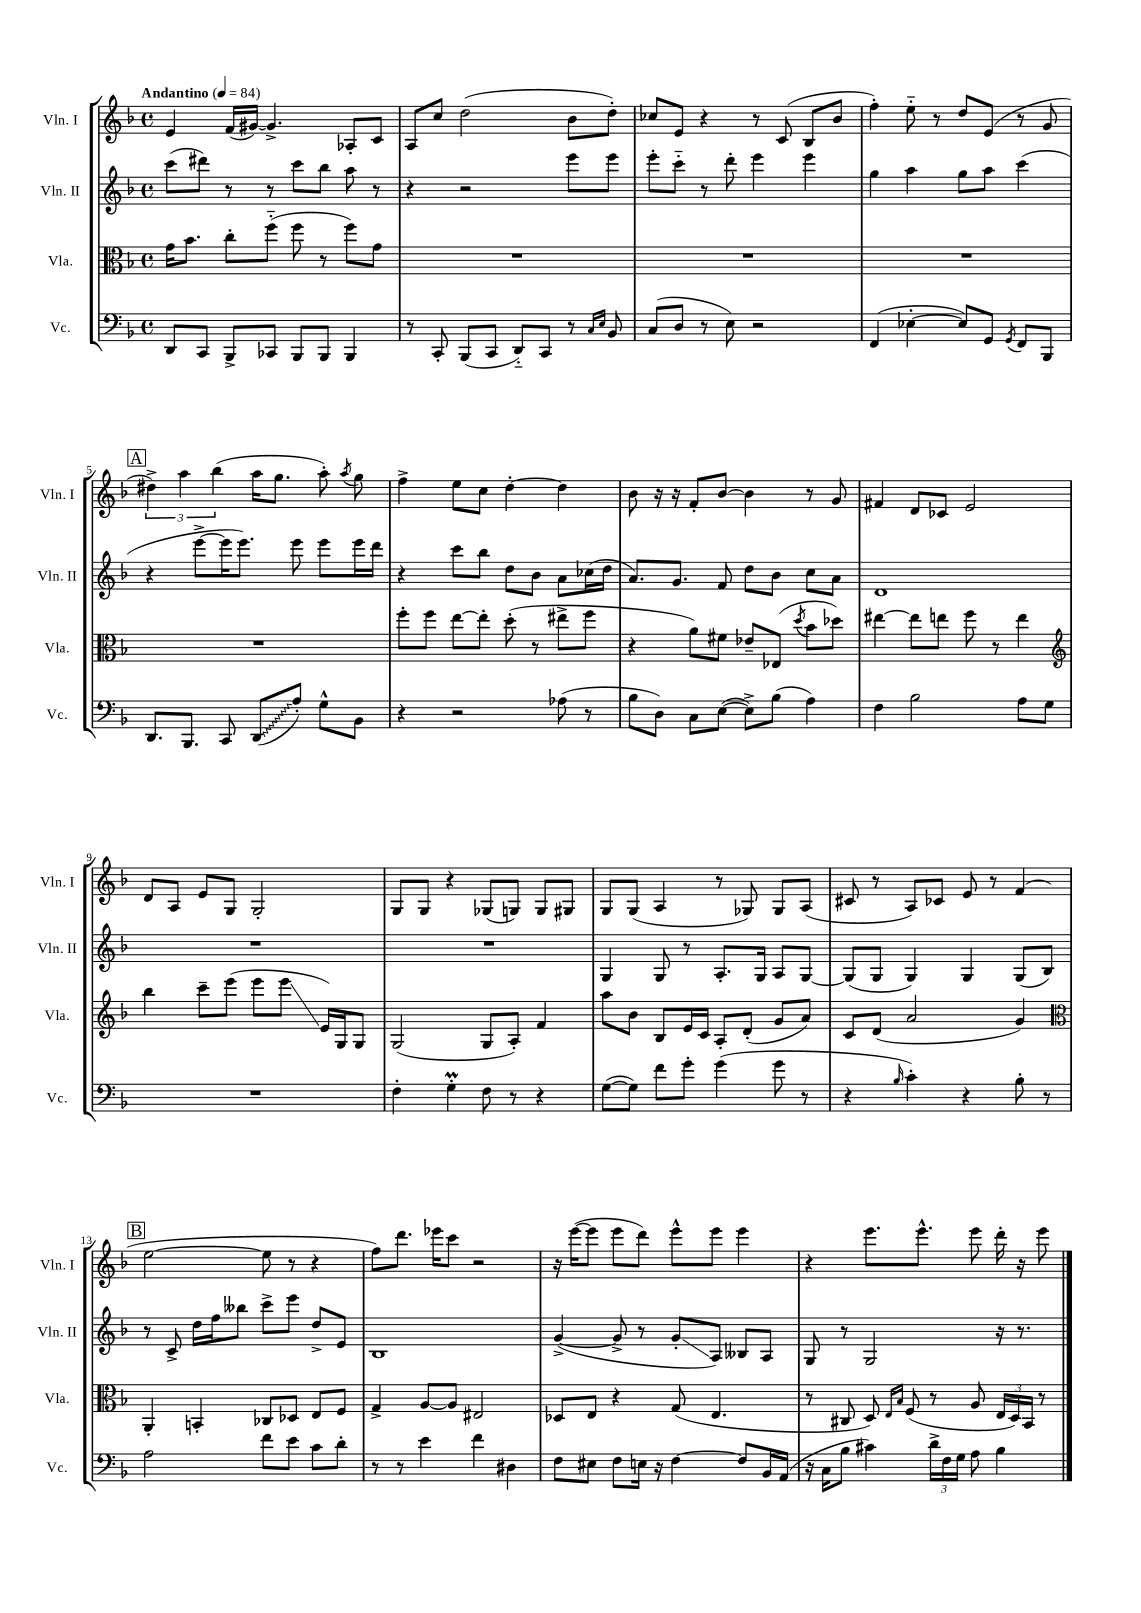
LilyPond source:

<<
\new StaffGroup <<
\new Staff = "s0" \with { instrumentName = "Vln. I" shortInstrumentName = "Vln. I" } {
    \clef treble \key f \major \defaultTimeSignature \time 4/4 \tempo "Andantino" 4 = 84
    \autoBeamOff e'4 f'16[( gis'16]~) gis'4.-> aes8[-. c'8] |
    a8[ c''8] d''2( bes'8[ d''8]-.) |
    ces''8[ e'8] r4 r8 c'8( bes8[ bes'8] |
    f''4-.) e''8-_ r8 d''8[ e'8]( r8 g'8 |
    \mark \markup { \box "A" } \tuplet 3/2 { dis''4->) a''4 bes''4( } a''16[ g''8.] a''8-.) \acciaccatura { a''8 } g''8 |
    f''4-> e''8[ c''8] d''4~-. d''4 |
    bes'8 r16 r16 f'8[-. bes'8]~ bes'4 r8 g'8 |
    fis'4 d'8[ ces'8] e'2 |
    d'8[ a8] e'8[ g8] g2-. |
    g8[ g8] r4 ges8[( g8]) g8[ gis8] |
    g8[ g8]( a4 r8 ges8) ges8[ a8]( |
    cis'8 r8 a8[) ces'8] e'8 r8 f'4( |
    \mark \markup { \box "B" } e''2~ e''8 r8 r4 |
    f''8[) d'''8.] ees'''16[ c'''8] r2 |
    r16 e'''16[~( e'''8] e'''8[ d'''8]) e'''8[-^ e'''8] e'''4 |
    r4 e'''8.[ e'''8.]-^ e'''8 d'''16-. r16 e'''8 \bar "|." |
}
\new Staff = "s1" \with { instrumentName = "Vln. II" shortInstrumentName = "Vln. II" } {
    \clef treble \key f \major \defaultTimeSignature \time 4/4
    \autoBeamOff c'''8[( dis'''8]) r8 r8 c'''8[ bes''8] a''8 r8 |
    r4 r2 e'''8[ e'''8] |
    e'''8[-. c'''8]-_ r8 d'''8-. e'''4 e'''4 |
    g''4 a''4 g''8[ a''8] c'''4( |
    \mark \markup { \box "A" } r4 e'''8[~-> e'''16 e'''8.]) e'''8 e'''8[ e'''16 d'''16] |
    r4 c'''8[ bes''8] d''8[ bes'8] a'8[ ces''16( d''16] |
    a'8.[) g'8.] f'8 d''8[ bes'8] c''8[ a'8] |
    d'1 |
    R1 |
    R1 |
    g4 g8 r8 a8.[-. g16] a8[ g8]~ |
    g8[( g8] g4) g4 g8[( bes8]) |
    \mark \markup { \box "B" } r8 c'8-> d''16[ f''16 beses''8] c'''8[-> e'''8] d''8[-> e'8] |
    bes1 |
    g'4~->( g'8-> r8 g'8[-.\glissando a8]) beses8[ a8] |
    g8 r8 g2 r16 r8. \bar "|." |
}
\new Staff = "s2" \with { instrumentName = "Vla." shortInstrumentName = "Vla." } {
    \clef alto \key f \major \defaultTimeSignature \time 4/4
    \autoBeamOff g'16[ bes'8.] c''8[-. f''8]-_( f''8 r8 f''8[) g'8] |
    R1 |
    R1 |
    R1 |
    \mark \markup { \box "A" } R1 |
    f''8[-. f''8] e''8[~ e''8]-. d''8-.( r8 eis''8[-> f''8] |
    r4 a'8[) fis'8] ees'8[-- ees8]( \acciaccatura { d''8 } bes'8[ des''8]) |
    eis''4~ eis''8[ e''8] f''8 r8 e''4 |
    \clef treble bes''4 c'''8[-- e'''8]( e'''8[ e'''8]\glissando e'16[) g16 g8] |
    g2( g8[ a8]-.) f'4 |
    a''8[ bes'8] bes8[ e'16 c'16] a8[-. d'8]-.( g'8[ a'8]) |
    c'8[ d'8]( a'2 g'4) |
    \mark \markup { \box "B" } \clef alto a,4-. b,4-. ces8[ des8] e8[ f8] |
    g4-> a8[~ a8] eis2 |
    des8[ e8] r4 g8( e4. |
    r8 cis8 d8) \grace { e16[ bes16] } f8( r8 a8 \tuplet 3/2 { e16[ d16) bes,16] } r8 \bar "|." |
}
\new Staff = "s3" \with { instrumentName = "Vc." shortInstrumentName = "Vc." } {
    \clef bass \key f \major \defaultTimeSignature \time 4/4
    \autoBeamOff d,8[ c,8] bes,,8[-> ces,8] bes,,8[ bes,,8] bes,,4 |
    r8 c,8-. bes,,8[( c,8] d,8[-_) c,8] r8 \grace { c16[ e16] } bes,8 |
    c8[( d8] r8 e8) r2 |
    f,4( ees4~-. ees8[) g,8] \acciaccatura { g,8 } f,8[ bes,,8] |
    \mark \markup { \box "A" } d,8.[ bes,,8.] c,8 \once \override Glissando.style = #'zigzag d,8[\glissando( a8]-.) g8[-^ bes,8] |
    r4 r2 aes8( r8 |
    bes8[ d8]) c8[ e8]~( e8[->) bes8]( a4) |
    f4 bes2 a8[ g8] |
    R1 |
    f4-. g4-.\prall f8 r8 r4 |
    g8[~( g8]) f'8[ g'8]-. g'4( g'8 r8 |
    r4 \grace { bes16 } c'4-.) r4 bes8-. r8 |
    \mark \markup { \box "B" } a2 f'8[ e'8] c'8[ d'8]-. |
    r8 r8 e'4 f'4 dis4 |
    f8[ eis8] f8[ e16] r16 f4~ f8[ bes,16 a,16]( |
    r16 c16[ bes8] cis'4) \tuplet 3/2 { d'16[-> f16 g16] } a8 bes4 \bar "|." |
}
>>
>>
